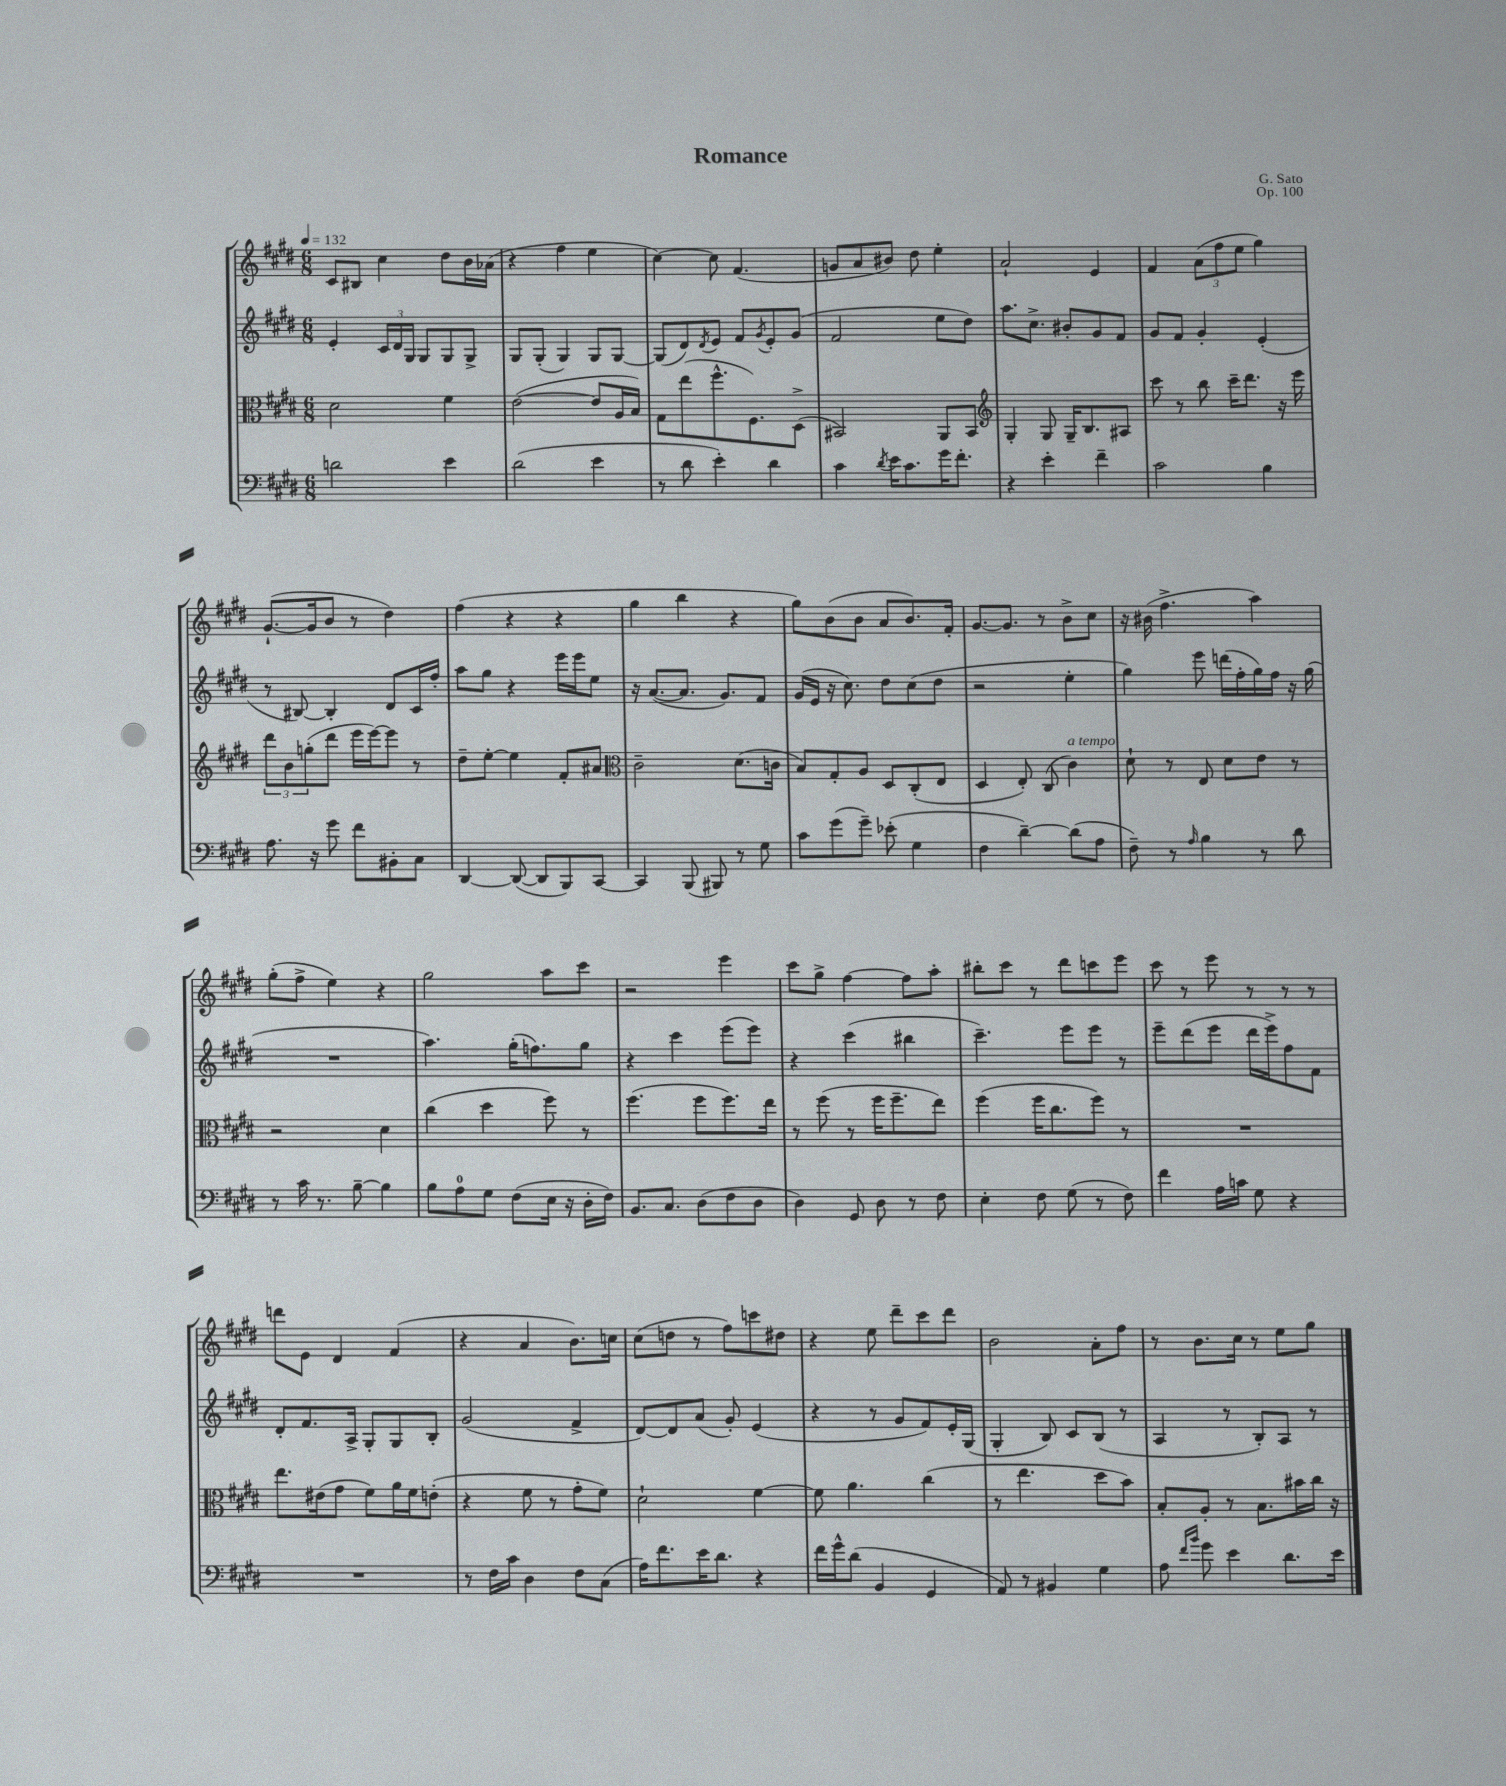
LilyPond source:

\header { title = "Romance" composer = "G. Sato" opus = "Op. 100" }
<<
\new StaffGroup <<
\new Staff = "s0" {
    \clef treble \key e \major \numericTimeSignature \time 6/8 \tempo 4 = 132
    cis'8 bis8 cis''4 dis''8 b'16 aes'16( |
    r4 fis''4 e''4 |
    cis''4~) cis''8 fis'4.( |
    g'8 a'8 bis'8) dis''8 e''4-. |
    a'2-! e'4 |
    fis'4 \tuplet 3/2 { a'8( fis''8 e''8 } gis''4) |
    gis'8.~-!( gis'16 b'8 r8 dis''4) |
    fis''4( r4 r4 |
    gis''4 b''4 r4 |
    gis''8) b'8( b'8 a'8 b'8.) fis'16-. |
    gis'8.~ gis'8. r8 b'8-> cis''8 |
    r16 bis'16( fis''4.-> a''4) |
    gis''8-.( fis''8-> e''4) r4 |
    gis''2 a''8 cis'''8 |
    r2 e'''4 |
    cis'''8 gis''8-> fis''4~ fis''8 a''8-. |
    bis''8-. cis'''8 r8 dis'''8 c'''8 e'''8 |
    cis'''8 r8 e'''8 r8 r8 r8 |
    d'''8 e'8 dis'4 fis'4( |
    r4 a'4 b'8.) c''16 |
    cis''8( d''8 r8 fis''8) c'''8 dis''8 |
    r4 e''8 dis'''8-- cis'''8 dis'''8 |
    b'2 a'8-. fis''8 |
    r8 b'8. cis''16 r8 e''8 gis''8 \bar "|." |
}
\new Staff = "s1" {
    \clef treble \key e \major \numericTimeSignature \time 6/8
    e'4-. \tuplet 3/2 { cis'16 dis'16 gis16 } gis8 gis8 gis8-> |
    gis8 gis8-.( gis4) gis8 gis8~ |
    gis8( dis'8) \acciaccatura { dis'8 } e'8 fis'8 \acciaccatura { gis'8 } e'8-. gis'8( |
    fis'2 e''8 dis''8) |
    a''8. cis''8.-> bis'8-. gis'8 fis'8 |
    gis'8 fis'8 gis'4-. e'4-.( |
    r8 bis8~) bis4-. dis'8 cis'16 fis''16-. |
    a''8 gis''8 r4 e'''16 e'''16 e''8 |
    r16 a'8.~( a'8. gis'8.) fis'8 |
    gis'16( e'16 r16 cis''8.) dis''8 cis''8( dis''8 |
    r2 e''4-. |
    gis''4) e'''8 d'''16( fis''16-. gis''16) fis''16 r16 gis''16( |
    R2. |
    a''4.) gis''16-.( f''8.) gis''8 |
    r4 cis'''4 e'''8( e'''8) |
    r4 cis'''4( bis''4 |
    cis'''4.--) e'''8 e'''8 r8 |
    e'''8-- dis'''8( e'''8 dis'''16 e'''16->) fis''8 fis'8 |
    dis'8-. fis'8. a16-> gis8-. gis8 b8-. |
    gis'2( fis'4-> |
    dis'8~) dis'8 a'8( gis'8-.) e'4( |
    r4 r8 gis'8 fis'8) e'16-. gis16( |
    gis4-. b8) cis'8 b8( r8 |
    a4 r8 b8-.) a8 r8 \bar "|." |
}
\new Staff = "s2" {
    \clef alto \key e \major \numericTimeSignature \time 6/8
    dis'2 fis'4 |
    e'2~( e'8 a16 b16) |
    gis8 e''8( fis''8.-^ fis8.) dis8->( |
    bis,2) a,8 bis,8 |
    \clef treble gis4-. gis8 gis16-- b8. ais8 |
    cis'''8 r8 b''8 cis'''16-- dis'''8. r16 e'''16 |
    \tuplet 3/2 { dis'''8 b'8 g''8-.( } dis'''8 e'''16 e'''16~) e'''8 r8 |
    dis''8-- e''8~-. e''4 fis'8-. ais'8 |
    \clef alto cis'2-- dis'8.( c'16 |
    b8) gis8-. a8 dis8 cis8-.( e8 |
    dis4 e8-.) cis8( cis'4^\markup { \italic "a tempo" }) |
    dis'8-! r8 e8 dis'8 e'8 r8 |
    r2 dis'4 |
    cis''4( dis''4 fis''8) r8 |
    fis''4.( fis''8 fis''8.) e''16 |
    r8 fis''8( r8 fis''16 fis''8.-- e''8) |
    fis''4( fis''16 cis''8. fis''8) r8 |
    R2. |
    e''8. eis'16( gis'8 fis'8) a'16 fis'16 e'8-.( |
    r4 fis'8 r8 gis'8-. fis'8) |
    dis'2-! fis'4~ |
    fis'8 a'4. cis''4( |
    r8 e''4. dis''8 b'8) |
    b8-. a8-. r8 b8. bis'16 cis''16 r16 \bar "|." |
}
\new Staff = "s3" {
    \clef bass \key e \major \numericTimeSignature \time 6/8
    d'2 e'4 |
    dis'2( e'4 |
    r8 dis'8 e'4-.) dis'4 |
    cis'4 \acciaccatura { dis'8 } e'16 cis'8. gis'16 fis'8.-. |
    r4 e'4-. fis'4-- |
    cis'2 b4 |
    a8. r16 gis'8 fis'8 bis,8-. cis8 |
    dis,4~ dis,8~( dis,8 b,,8) cis,8~ |
    cis,4 b,,8( bis,,8) r8 gis8 |
    cis'8 gis'8( gis'8--) ees'8-.( gis4 |
    fis4 dis'4~--) dis'8( a8 |
    fis8--) r8 \grace { a16 } b4 r8 dis'8 |
    r8 cis'16 r8. b8~-- b4 |
    b8 a8-0 gis8 fis8( e16 r16 dis16-. fis16) |
    b,8. cis8. dis8( fis8 dis8 |
    dis4) gis,8 dis8 r8 fis8 |
    e4-. fis8 gis8( r8 fis8) |
    fis'4 a16 c'16 gis8 r4 |
    R2. |
    r8 fis16 cis'16 dis4 fis8 cis8( |
    a16) fis'8. e'16 dis'8. r4 |
    fis'16 gis'16-^ dis'8( b,4 gis,4 |
    a,8) r8 bis,4 gis4 |
    a8 \grace { fis'16 b'16 } gis'8 e'4 dis'8. e'16 \bar "|." |
}
>>
>>
\layout { \context { \Score \remove "Bar_number_engraver" } }
